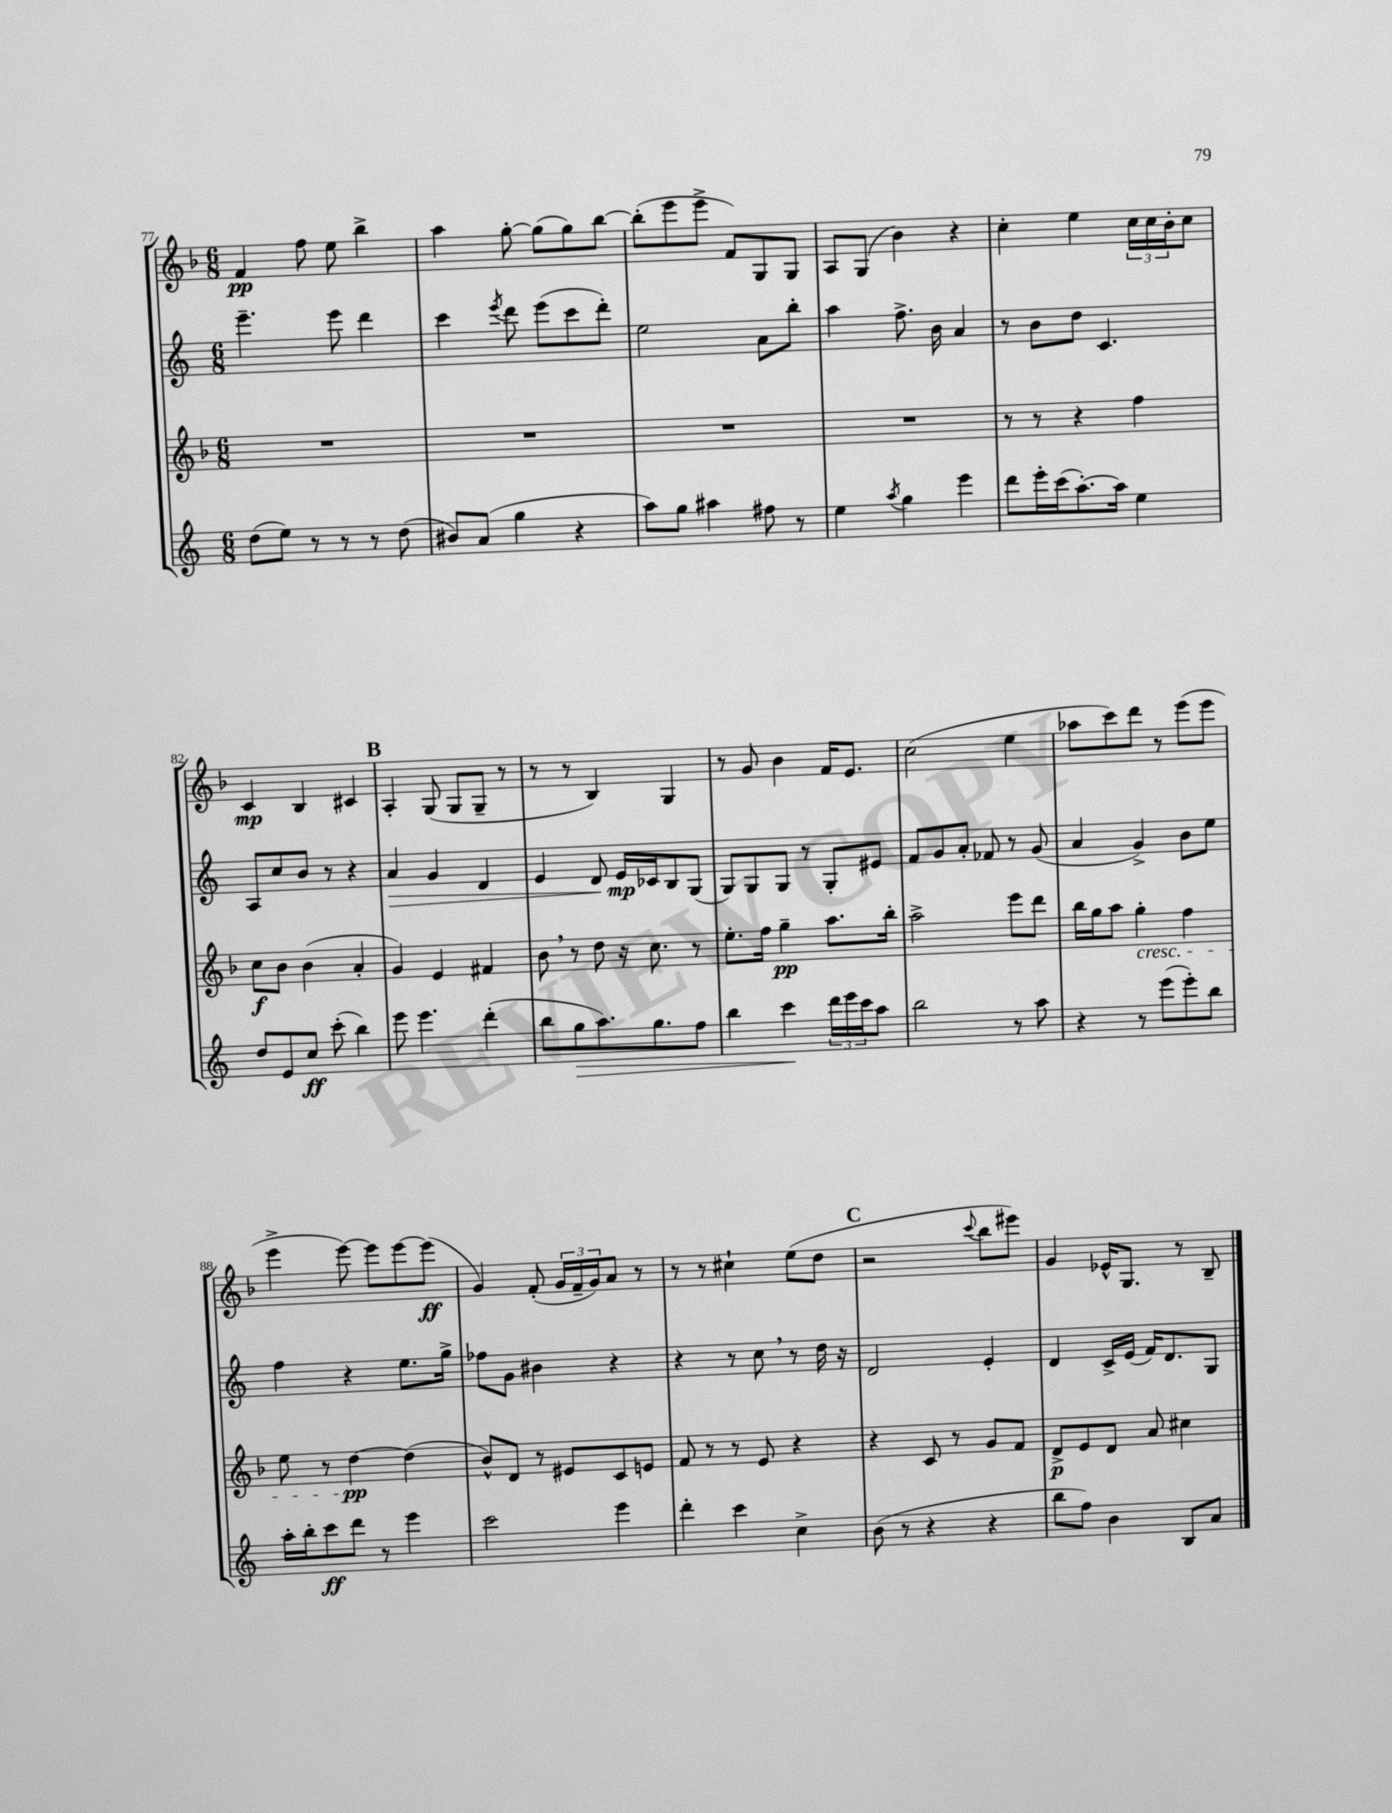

**kern	**dynam	**kern	**dynam	**kern	**dynam	**kern	**dynam
*part4	*part4	*part3	*part3	*part2	*part2	*part1	*part1
*staff4	*staff4	*staff3	*staff3	*staff2	*staff2	*staff1	*staff1
*clefG2	*	*clefG2	*	*clefG2	*	*clefG2	*
*k[]	*	*k[b-]	*	*k[]	*	*k[b-]	*
*M6/8	*	*M6/8	*	*M6/8	*	*M6/8	*
=77	=77	=77	=77	=77	=77	=77	=77
(8dd\L	.	2.r	.	4.eee~\	.	4f/	pp
8ee\J)	.	.	.	.	.	.	.
8r	.	.	.	.	.	8ff\	.
8r	.	.	.	8eee\	.	8ee\	.
8r	.	.	.	4ddd\	.	4bb-^\	.
(8dd\	.	.	.	.	.	.	.
=78	=78	=78	=78	=78	=78	=78	=78
8b#X/L)	.	2.r	.	4ccc\	.	4aa\	.
(8a/J	.	.	.	.	.	.	.
.	.	.	.	8qeee/	.	.	.
4gg\	.	.	.	8ddd\	.	[8gg'\	.
.	.	.	.	(8eee\L	.	(8gg\L]	.
4r	.	.	.	8ccc\	.	8gg\)	.
.	.	.	.	8ddd'\J)	.	[8bb-\J	.
=79	=79	=79	=79	=79	=79	=79	=79
8aa\L)	.	2.r	.	2ee\	.	(8bb-'\L]	.
8gg\J	.	.	.	.	.	8eee\	.
4aa#X\	.	.	.	.	.	8eee^\J	.
.	.	.	.	.	.	8f/L)	.
8ff#X\	.	.	.	8a\L	.	8G/	.
8r	.	.	.	8bb'\J	.	8G/J	.
=80	=80	=80	=80	=80	=80	=80	=80
4ee\	.	2.r	.	4aa\	.	8A/L	.
.	.	.	.	.	.	(8G/J	.
8qaa/	.	.	.	.	.	.	.
4gg\	.	.	.	8.ff^\	.	4b-\)	.
.	.	.	.	16b\	.	.	.
4eee\	.	.	.	4a/	.	4r	.
=81	=81	=81	=81	=81	=81	=81	=81
8ddd\L	.	8r	.	8r	.	4cc'\	.
16eee'\L	.	8r	.	8b\L	.	.	.
(16ccc\J	.	.	.	.	.	.	.
[8.aa'\)	.	4r	.	8dd\J	.	4ee\	.
.	.	.	.	4.c/	.	.	.
16aa\Jk]	.	.	.	.	.	.	.
4ee\	.	4ff\	.	.	.	24cc\LL	.
.	.	.	.	.	.	24cc\	.
.	.	.	.	.	.	24b-'\J	.
.	.	.	.	.	.	8cc\J	.
!!LO:LB:g=z
=82	=82	=82	=82	=82	=82	=82	=82
8dd/L	.	8cc\L	f	8A/L	.	4c/	mp
8e/	.	8b-\J	.	8cc/	.	.	.
8cc/J	ff	(4b-\	.	8b/J	.	4B-/	.
(8ccc'\	.	.	.	8r	.	.	.
4bb\)	.	4a'/	.	4r	.	4c#X/	.
!!LO:REH:place=s1:t=B
=83	=83	=83	=83	=83	=83	=83	=83
!	!	!	!	!	!LO:HP:b	!	!
8eee\	.	4g/)	.	4a/	>	4A'/	.
4.eee\	.	.	.	.	.	.	.
.	.	4e/	.	4g/	.	(8G/	.
.	.	.	.	.	.	8G/L	.
(4ddd'\	.	4f#X/	.	4d/	.	8G~/J	.
.	.	.	.	.	.	8r	.
=84	=84	=84	=84	=84	=84	=84	=84
8bb\L	.	8b-,\	.	4e/	.	8r	.
!	!LO:HP:b	!	!	!	!	!	!
8gg\	>	8r	.	.	.	8r	.
8.aa\)	.	8dd\	.	8d/	.	4B-/)	.
.	.	16r	.	16e/LL	mp	.	.
8.gg\	.	8.cc\	.	16c-X/J	]	.	.
.	.	.	.	8B/	.	4G/	.
8ff\J	.	8r	.	(8G/J	.	.	.
=85	=85	=85	=85	=85	=85	=85	=85
4bb\	.	8.ee'\L	.	8G/L)	.	8r	.
.	.	.	.	8G/	.	8g/	.
.	.	16ff\Jk	.	.	.	.	.
4ccc\	.	4gg~\	pp	8G/J	.	4b-\	.
.	.	.	.	8r	.	.	.
24ddd\LL	]	8.aa\L	.	8G'/L	.	16f/KL	.
24eee\	.	.	.	.	.	.	.
.	.	.	.	.	.	8.e/J	.
24ccc\J	.	.	.	.	.	.	.
8aa\J	.	.	.	8e#X/J	.	.	.
.	.	16bb-'\Jk	.	.	.	.	.
=86	=86	=86	=86	=86	=86	=86	=86
2bb\	.	2aa^\	.	8f/L	.	(2cc\	.
.	.	.	.	8g/	.	.	.
.	.	.	.	8a'/J	.	.	.
.	.	.	.	8f-X/	.	.	.
8r	.	8eee\L	.	8r	.	4ee\	.
8aa\	.	8ddd\J	.	(8g/	.	.	.
=87	=87	=87	=87	=87	=87	=87	=87
4r	.	16bb-\LL	.	4a/	.	8aa-X\L	.
.	.	16gg\J	.	.	.	.	.
.	.	8aa\J	.	.	.	8ccc\)	.
!	!	!LO:TX:b:i:t=cresc.	!	!	!	!	!
8r	.	4gg'\	.	4g^/)	.	8ddd\J	.
(8eee\L	.	.	.	.	.	8r	.
8eee'\)	.	4ff\	.	8b\L	.	(8eee\L	.
8bb\J	.	.	.	8ee\J	.	8eee\J	.
!!LO:LB:g=z
=88	=88	=88	=88	=88	=88	=88	=88
16aa'\LL	.	8ee\	.	4ff\	.	4eee^\	.
16bb'\J	.	.	.	.	.	.	.
8ccc\	ff	8r	.	.	.	.	.
8ddd\J	.	[4dd\	pp	4r	.	[8eee\)	.
8r	.	.	.	.	.	8eee\L]	.
4eee\	.	(4dd\]	.	8.ee\L	.	[8eee\	.
.	.	.	.	.	.	(8eee\J]	ff
.	.	.	.	16gg^\Jk	.	.	.
=89	=89	=89	=89	=89	=89	=89	=89
2ccc\	.	8b-^^/L)	.	8ff-X\L	.	4g/)	.
.	.	8d/J	.	8g\J	.	.	.
.	.	8r	.	4b#X\	.	(8f'/	.
.	.	8e#X/L	.	.	.	24g/LL	.
.	.	.	.	.	.	24f~/	.
.	.	.	.	.	.	24g/J)	.
4eee\	.	8c/	.	4r	.	8a/J	.
.	.	8en/J	.	.	.	8r	.
=90	=90	=90	=90	=90	=90	=90	=90
4ddd'\	.	8f/	.	4r	.	8r	.
.	.	8r	.	.	.	8r	.
4ccc\	.	8r	.	8r	.	4cc#X`\	.
.	.	8e/	.	8cc,\	.	.	.
4cc^\	.	4r	.	8r	.	(8ee\L	.
.	.	.	.	16dd\	.	8dd\J	.
.	.	.	.	16r	.	.	.
!!LO:REH:place=s1:t=C
=91	=91	=91	=91	=91	=91	=91	=91
(8b\	.	4r	.	2d/	.	2r	.
8r	.	.	.	.	.	.	.
4r	.	8c/	.	.	.	.	.
.	.	8r	.	.	.	.	.
.	.	.	.	.	.	8qqccc/	.
4r	.	8g/L	.	4e'/	.	8bb-\L	.
.	.	8f/J	.	.	.	8eee#X\J)	.
=92	=92	=92	=92	=92	=92	=92	=92
8bb\L	.	8d^/L	p	4d/	.	4g/	.
8ff\J)	.	8e/	.	.	.	.	.
4b\	.	8d/J	.	16c^/LL	.	16e-X^^/KL	.
.	.	.	.	(16e/JJ	.	8.G/J	.
.	.	8a/	.	16f/KL)	.	.	.
.	.	.	.	8.d/	.	.	.
8B/L	.	4cc#X\	.	.	.	8r	.
8a/J	.	.	.	8G/J	.	8B-~/	.
==	==	==	==	==	==	==	==
*-	*-	*-	*-	*-	*-	*-	*-
